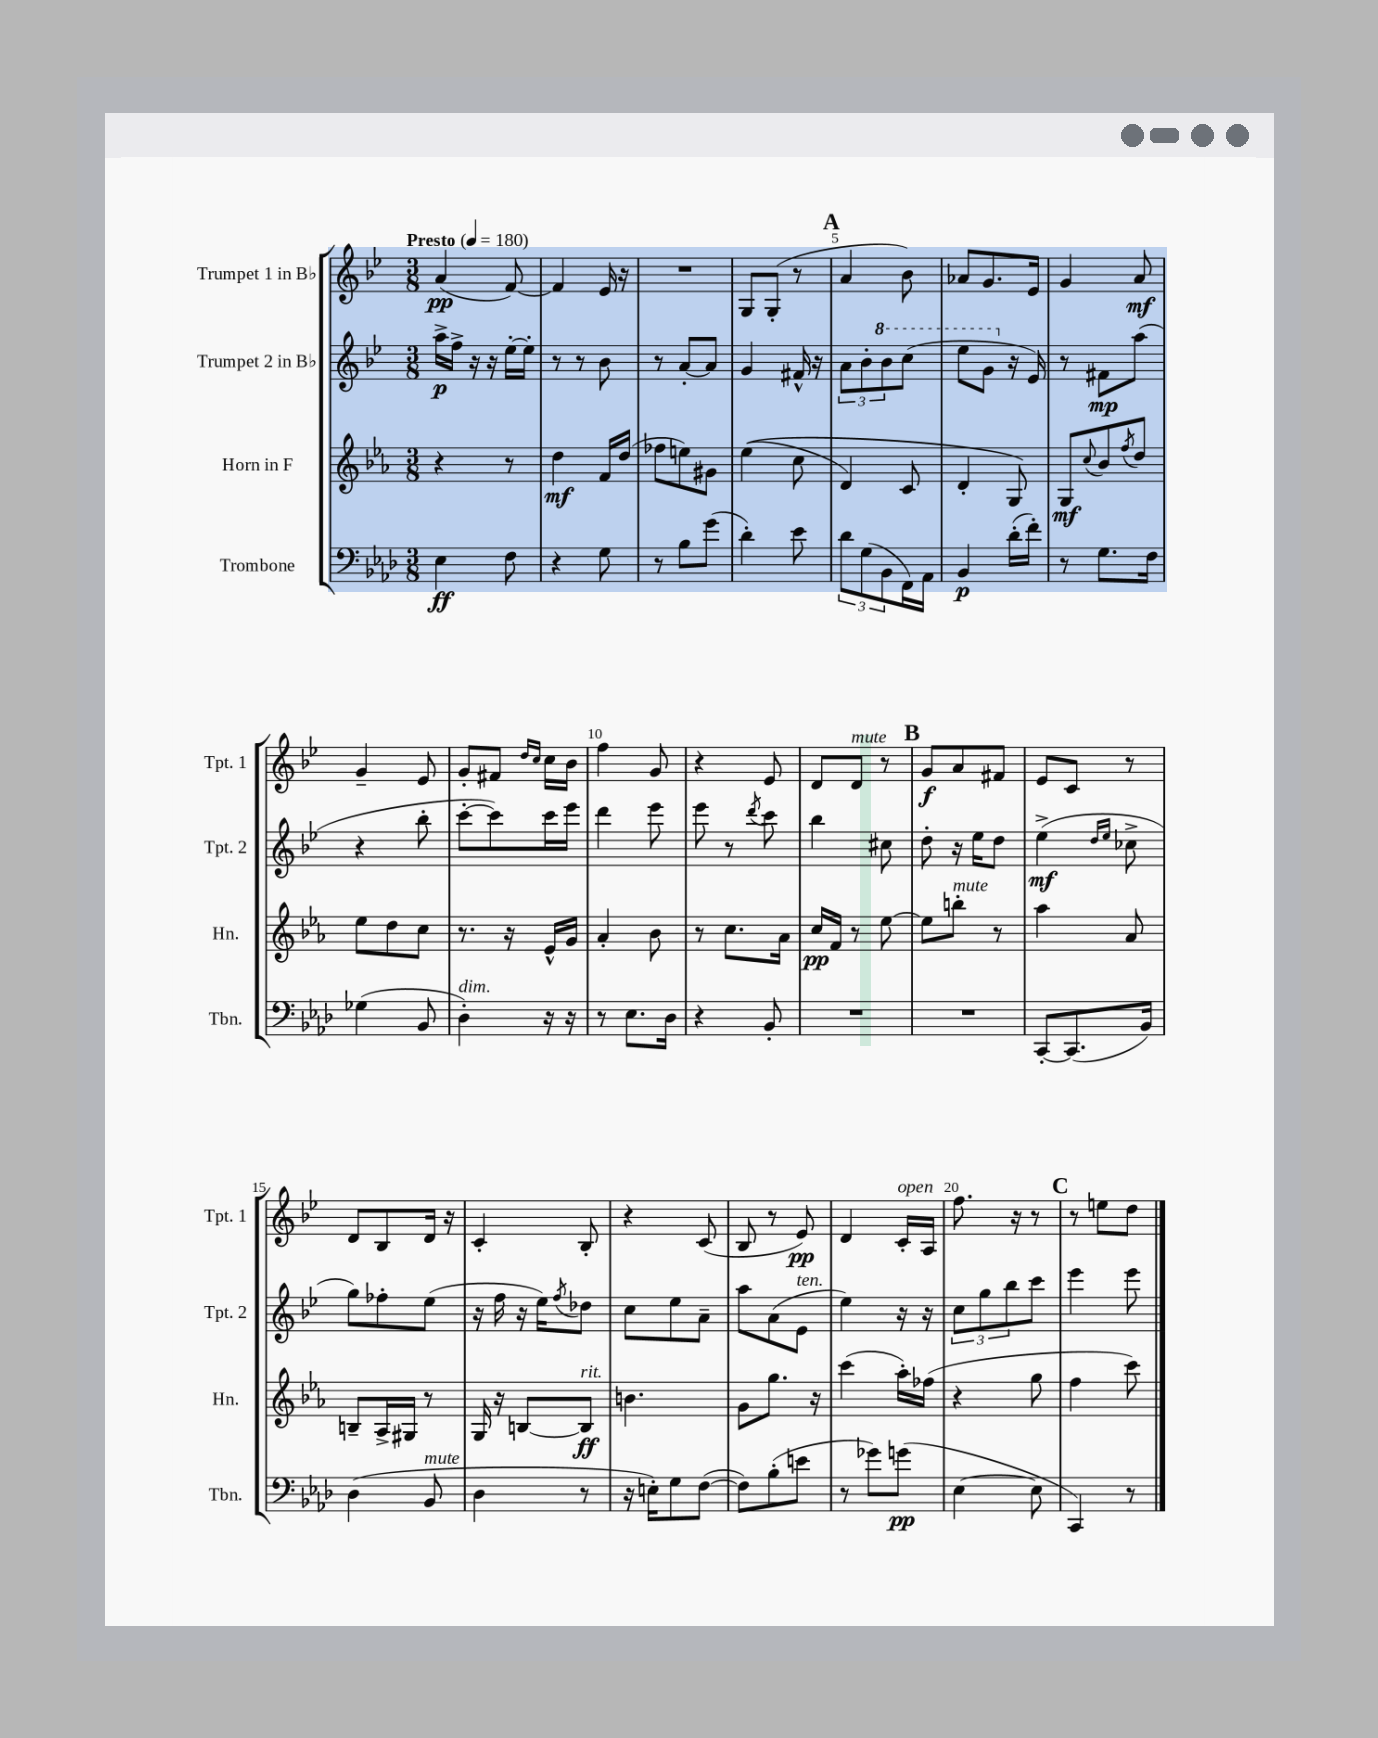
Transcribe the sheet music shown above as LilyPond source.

<<
\new StaffGroup <<
\new Staff = "s0" \with { instrumentName = "Trumpet 1 in Bb" shortInstrumentName = "Tpt. 1" } {
    \clef treble \key bes \major \numericTimeSignature \time 3/8 \tempo "Presto" 4 = 180
    a'4\pp( f'8~) |
    f'4 ees'16 r16 |
    R4. |
    g8 g8-.( r8 |
    \mark \markup { \bold "A" } a'4 bes'8) |
    aes'8 g'8. ees'16 |
    g'4 a'8\mf |
    g'4-- ees'8 |
    g'8-. fis'8 \grace { d''16 c''16 } c''16 bes'16 |
    f''4 g'8 |
    r4 ees'8 |
    d'8 d'8^\markup { \italic "mute" } r8 |
    \mark \markup { \bold "B" } g'8\f a'8 fis'8 |
    ees'8 c'8 r8 |
    d'8 bes8 d'16 r16 |
    c'4-. bes8-. |
    r4 c'8( |
    bes8 r8 ees'8\pp) |
    d'4 c'16-.^\markup { \italic "open" } a16 |
    f''8. r16 r8 |
    \mark \markup { \bold "C" } r8 e''8 d''8 \bar "|." |
}
\new Staff = "s1" \with { instrumentName = "Trumpet 2 in Bb" shortInstrumentName = "Tpt. 2" } {
    \clef treble \key bes \major \numericTimeSignature \time 3/8
    a''16->\p f''16-> r16 r16 ees''16~-. ees''16-. |
    r8 r8 bes'8 |
    r8 a'8~-. a'8 |
    g'4 fis'16-^ r16 |
    \mark \markup { \bold "A" } \tuplet 3/2 { a'8 bes'8-. \ottava #1 bes''8 } c'''8( |
    ees'''8 g''8 \ottava #0 r16 ees'16) |
    r8 fis'8\mp a''8( |
    r4 bes''8-. |
    c'''8~-. c'''8) c'''16 ees'''16 |
    d'''4 ees'''8 |
    ees'''8 r8 \acciaccatura { d'''8 } c'''8 |
    bes''4 cis''8 |
    \mark \markup { \bold "B" } d''8-. r16 ees''16 d''8 |
    ees''4->\mf( \grace { d''16 ees''16 } ces''8-> |
    g''8) fes''8-. ees''8( |
    r16 f''16 r16 ees''16) \acciaccatura { f''8 } des''8 |
    c''8 ees''8 a'8-- |
    a''8 a'8( ees'8^\markup { \italic "ten." } |
    ees''4) r16 r16 |
    \tuplet 3/2 { c''8 g''8 bes''8 } c'''8 |
    \mark \markup { \bold "C" } ees'''4 ees'''8 \bar "|." |
}
\new Staff = "s2" \with { instrumentName = "Horn in F" shortInstrumentName = "Hn." } {
    \clef treble \key ees \major \numericTimeSignature \time 3/8
    r4 r8 |
    d''4\mf f'16 d''16( |
    fes''8 e''8) gis'8 |
    ees''4(\( c''8 |
    \mark \markup { \bold "A" } d'4) c'8 |
    d'4-. g8\) |
    g8\mf \appoggiatura { c''8 } bes'8 \acciaccatura { f''8 } d''8 |
    ees''8 d''8 c''8 |
    r8. r16 ees'16-^ g'16 |
    aes'4-. bes'8 |
    r8 c''8. aes'16 |
    c''16\pp f'16 r8 ees''8~ |
    \mark \markup { \bold "B" } ees''8 b''8-.^\markup { \italic "mute" } r8 |
    aes''4 aes'8 |
    b8-- aes16-> gis16 r8 |
    g16 r16 b8~ b8\ff^\markup { \italic "rit." } |
    b'4. |
    g'8 g''8. r16 |
    c'''4( aes''16-.) fes''16( |
    r4 g''8 |
    \mark \markup { \bold "C" } f''4 c'''8) \bar "|." |
}
\new Staff = "s3" \with { instrumentName = "Trombone" shortInstrumentName = "Tbn." } {
    \clef bass \key aes \major \numericTimeSignature \time 3/8
    ees4\ff f8 |
    r4 g8 |
    r8 bes8 g'8( |
    des'4-.) ees'8 |
    \mark \markup { \bold "A" } \tuplet 3/2 { des'8 g8( bes,8 } f,16) aes,16 |
    bes,4\p des'16-.( f'16-.) |
    r8 g8. f16 |
    ges4( bes,8 |
    des4-.^\markup { \italic "dim." }) r16 r16 |
    r8 ees8. des16 |
    r4 bes,8-. |
    R4. |
    \mark \markup { \bold "B" } R4. |
    c,8~-. c,8.( bes,16) |
    des4( bes,8^\markup { \italic "mute" } |
    des4 r8 |
    r16 e16-.) g8 f8~( |
    f8) bes8-.( e'8 |
    r8 ges'8) g'8\pp( |
    ees4~ ees8 |
    \mark \markup { \bold "C" } c,4) r8 \bar "|." |
}
>>
>>
\layout { \context { \Score \override BarNumber.break-visibility = ##(#f #t #t) barNumberVisibility = #(every-nth-bar-number-visible 5) } }
